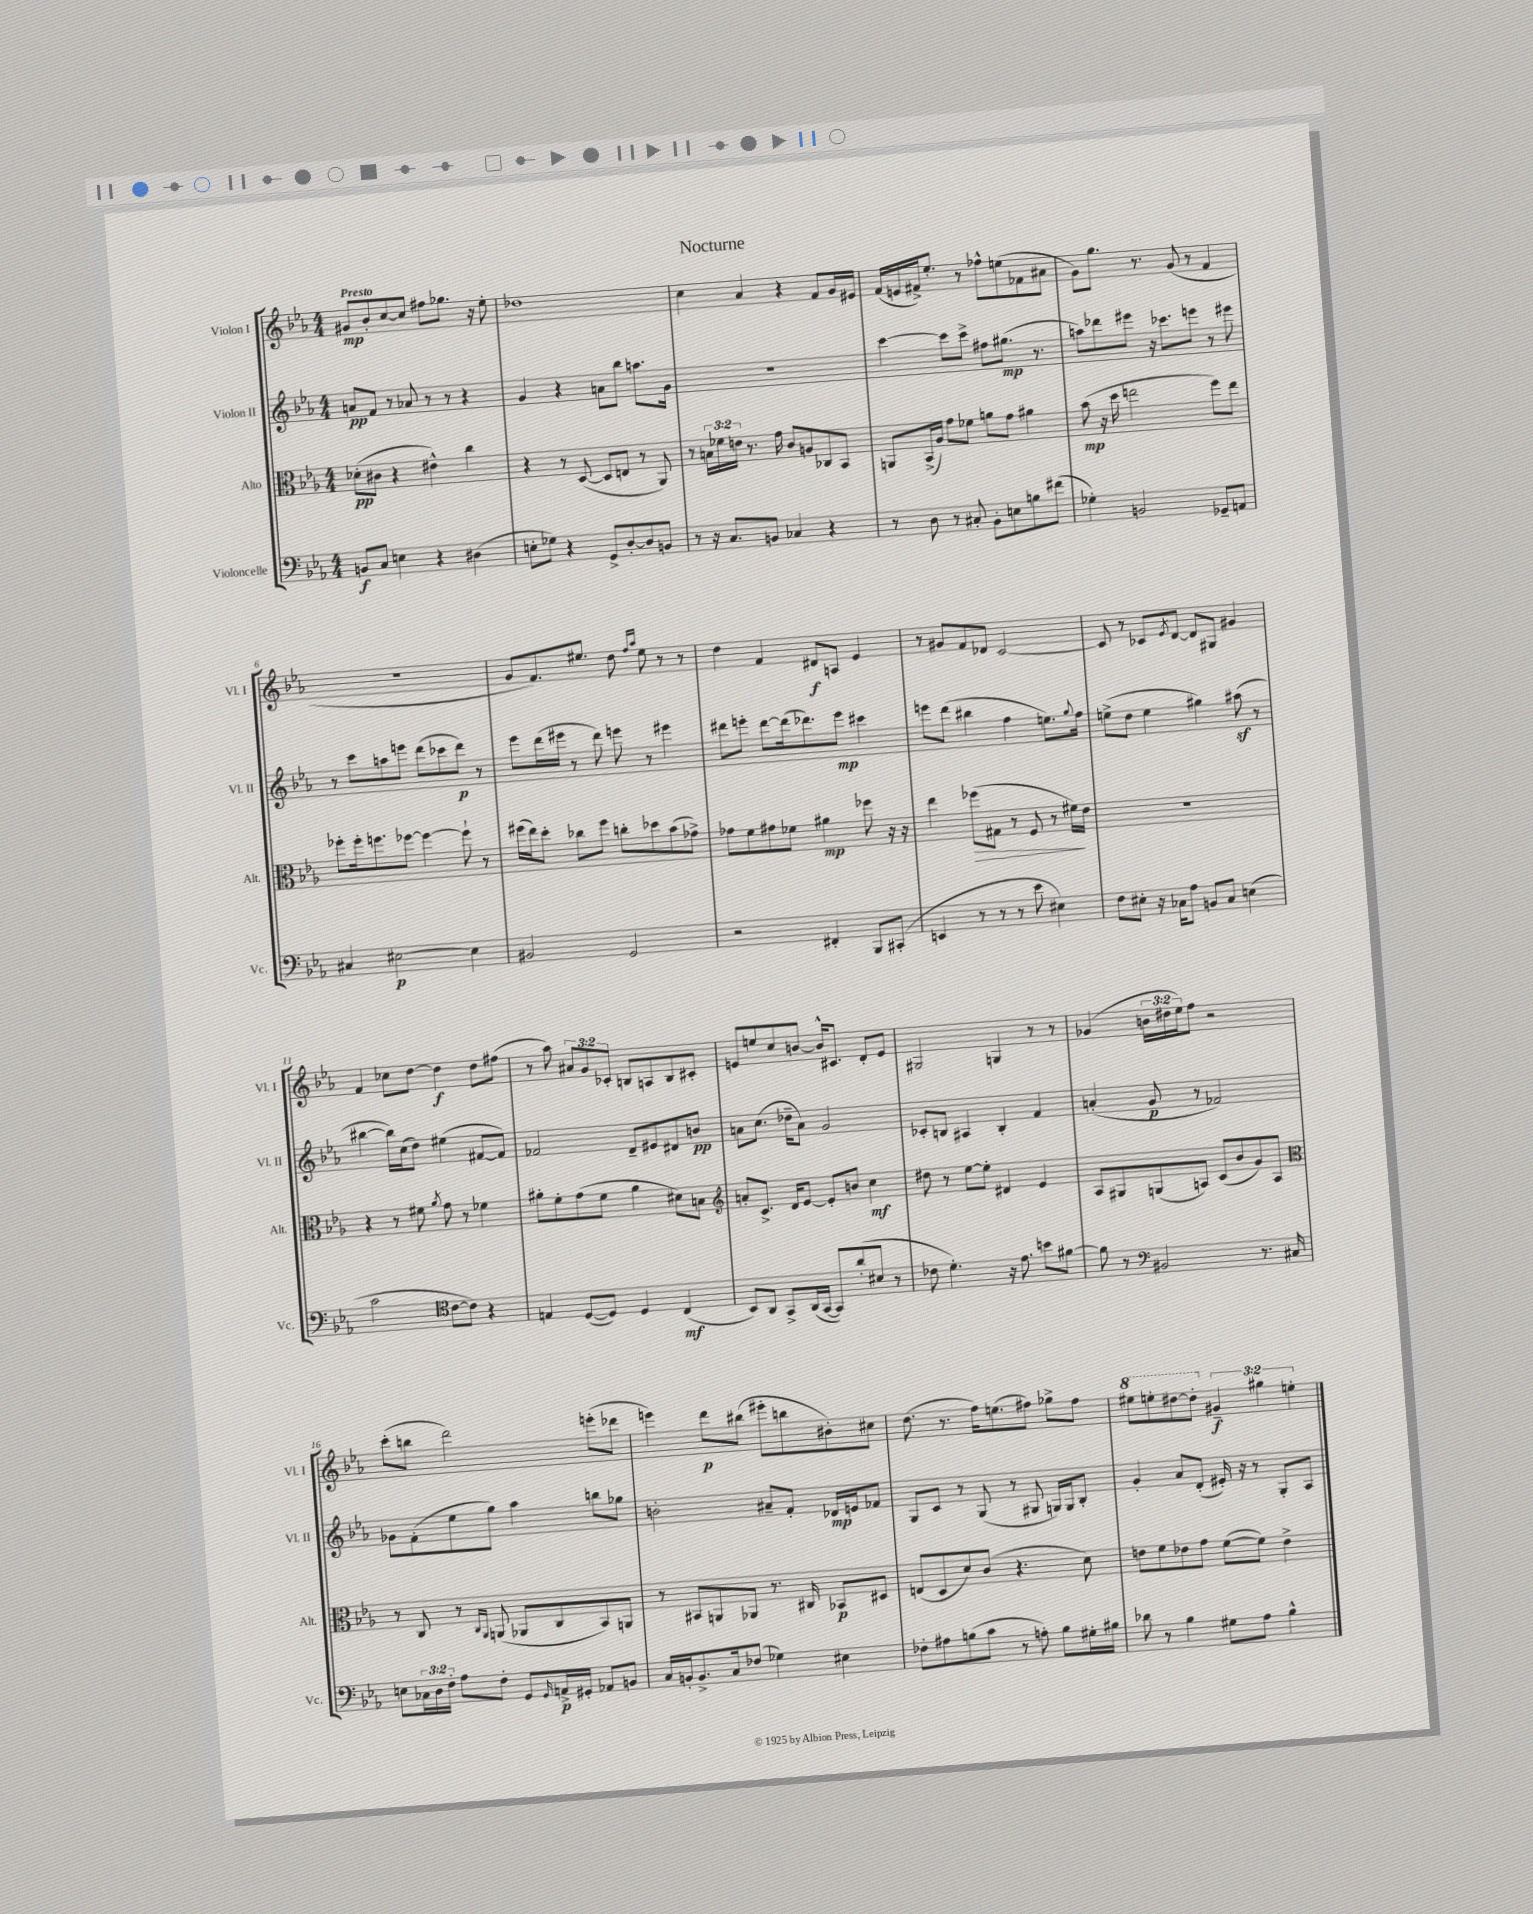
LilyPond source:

\header { title = "Nocturne" }
<<
\new StaffGroup <<
\new Staff = "s0" \with { instrumentName = "Violon I" shortInstrumentName = "Vl. I" } {
    \clef treble \key ees \major \numericTimeSignature \time 4/4 \override Staff.TupletNumber.text = #tuplet-number::calc-fraction-text \tempo "Presto"
    gis'8\mp bes'8-. c''8~ c''8 fis''8 ges''8. r16 ees''8-. |
    des''1 |
    c''4 aes'4 r4 f'8 g'16 eis'16 |
    f'16( e'16 fis'16->) ees''8.-. r8 fes''8-^ e''8( fes'8 ais'8 |
    g'8) g''8. r8. g'8( r8 f'4 |
    R1 |
    g'8 f'8.) eis''8. d''8 \grace { f''16 aes''16 } eis''8 r8 r8 |
    d''4 f'4 dis'8\f a8 ees'4 |
    r8 gis'8 f'8 des'8 c'2~ |
    c'8 r8 ces'8 \acciaccatura { ees'8 } d'8~ d'8 gis8 gis'4 |
    f'4 ces''8 d''8~ d''4\f d''8 fis''8( |
    r8 aes''8) \tuplet 3/2 { ais'8 g'8 ces'8-. } b8 a8 b8 cis'8-. |
    e'8 e''8 c''8 b'8~ b'16-^ cis'8. d'8-. e'8 |
    gis2 g4 r8 r8 |
    ges'4( \tuplet 3/2 { b'16 dis''16 ees''16) } f''8 r2 |
    c'''8-.( b''8 d'''2) e'''8-.( des'''8 |
    e'''4) d'''8\p bis''8( eis'''8-. b''8 bis'8-.) cis''8 |
    d''8.( r8. f''16) e''8.( fis''8) ges''8-> fis''8 |
    \ottava #1 eis'''8 e'''8-. dis'''8~ dis'''8-. \ottava #0 \tuplet 3/2 { gis'4--\f gis''4 e''4-. } \bar "|." |
}
\new Staff = "s1" \with { instrumentName = "Violon II" shortInstrumentName = "Vl. II" } {
    \clef treble \key ees \major \numericTimeSignature \time 4/4
    a'8\pp f'8 r8 aes'8 r8 r8 r4 |
    g'4 r4 a'8 bes''8 a''8. g'16 |
    R1 |
    c'''4~ c'''8 c'''8-> fis''8 gis''8.\mp( r8. |
    a''8) des'''8 eis'''8 r16 ces'''8. e'''8 r8 eis'''8 |
    r8 c'''8 a''8 e'''8 d'''8( ces'''8 d'''8\p) r8 |
    ees'''8 d'''16( eis'''16 r8 d'''8) e'''8 r8 eis'''4 |
    dis'''8 e'''8-. dis'''8~ dis'''16( des'''8.) e'''8\mp cis'''4 |
    e'''8 d'''8( bis''4 f''4 e''8.) \appoggiatura { g''8 } f''16 |
    e''8->( d''8 e''4 gis''4) ais''8\sf( r8 |
    bis''4~ bis''16) c''16( d''8) eis''4( fis'8~ fis'8) |
    fes'2 d'8-- eis'8 dis'8 b'8\pp |
    a'8 c''8.( des''16-- a'8) g'2 |
    ces'8-. b8 ais4 b4-. f'4 |
    a'4-.( g'8\p r8 fes'2) |
    ges'8 f'8-.( ees''8 g''8) aes''4 b''8 ges''8 |
    b'2-. ais'8-- f'8-. des'16\mp e'16 fes'8 |
    g8 c'8 r8 g8( r8 gis8 g16) g16 bes8-. |
    g'4-. aes'8 d'8-.( eis'16-.) r16 r8 g8-. aes8 \bar "|." |
}
\new Staff = "s2" \with { instrumentName = "Alto" shortInstrumentName = "Alt." } {
    \clef alto \key ees \major \numericTimeSignature \time 4/4 \override Staff.TupletNumber.text = #tuplet-number::calc-fraction-text
    des'8-.\pp( cis'8 r4 eis'4-^) c''4 |
    r4 r8 d8~( d8 e8 r8 aes,8) |
    r8 \tuplet 3/2 { b16 fes'16 e'16 } r8. g'16 c'8 a8 ces8 bes,8 |
    a,8 bes,16->( aes16) g'8 fes'8 a'8 g'8 ais'4 |
    bes'8\mp( r16 d''16 e''2 f''8) e''8 |
    fes''8-. fes''16-. f''8. fes''8~ fes''4~ fes''8-! r8 |
    fis''16( ees''16) d''8-. ces''8 fis''8 c''8-. des''8 bes'8( ges'8->) |
    ges'8 f'8 gis'8 fes'8 ais'4\mp fes''8 r16 r16 |
    ees''4 fes''8\>( gis8 r8 f8 r8 fis'16\!) ees'16 |
    R1 |
    r4 r8 fis'8 \acciaccatura { aes'8 } g'8 r8 fes'4 |
    ais'8-. f'8-. g'8( f'8 ais'4 dis'8) b8 |
    \clef treble a'8-. c'8.-> d'16 ees'8~ ees'8-. b'8 c''4\mf |
    dis''8 r8 ees''8~ ees''8-. dis'4 ees'4 |
    aes8 gis8 g8( a8) c'8( bes'8 g'8) a8 |
    \clef alto r8 c8 r8 \grace { c16 aes,16 } a,8( aes,8 c8 bes,8) a,8 |
    r8 bis,8 a,8 aes,8 r8. cis16 bes,8\p dis8 |
    e8( d8 d'8) c'8( r4. d'8) |
    e'8 f'8 ees'8 g'8 f'8~( f'8) ees'4-> \bar "|." |
}
\new Staff = "s3" \with { instrumentName = "Violoncelle" shortInstrumentName = "Vc." } {
    \clef bass \key ees \major \numericTimeSignature \time 4/4 \override Staff.TupletNumber.text = #tuplet-number::calc-fraction-text
    b,8\f c8 e4 r4 dis4( |
    e8-. ges8) r4 g,8-> d8~-. d8 b,8 |
    r8 r16 c8. b,8 ces4 r4 |
    r8 d8 r8 cis8-. bes,8-. e8 b8 fis'8( |
    ges4-.) b,2 ges,8-- a,8 |
    cis4 eis2~\p eis4 |
    bis,2 g,2 |
    r2 fis,4-. bes,,8 cis,8-.( |
    e,4 r8 r8 r8 ees'8 eis4) |
    f8 eis8-. r16 ces16 aes8 b,8 ces8 e4( |
    c'2 \clef tenor c'8~ c'8) r4 |
    e4 d8~( d8) d4 c4\mf( |
    bes,8) aes,8 g,8-> aes,16( g,16~ g,8) aes'8-.( bis8 r8 |
    ces'8 d'4.-.) r16 ees'8. b'8 fis'8~ |
    fis'8 r8 \clef bass bis,2 r8. cis16 |
    e8 \tuplet 3/2 { ces16 d16 f16-. } aes8 f8-. g,8 \grace { g,16 } a,16->\p gis,16-. aes,8 b,8 |
    c16 b,16-. b,8.-> c16 fes8( ges4) eis4 |
    fes8-. ais8 b8( c'8 r8 a8-.) b8 gis16-. bis16 |
    des'8 r8 bes4 gis8 aes8 bes4-^ \bar "|." |
}
>>
>>
